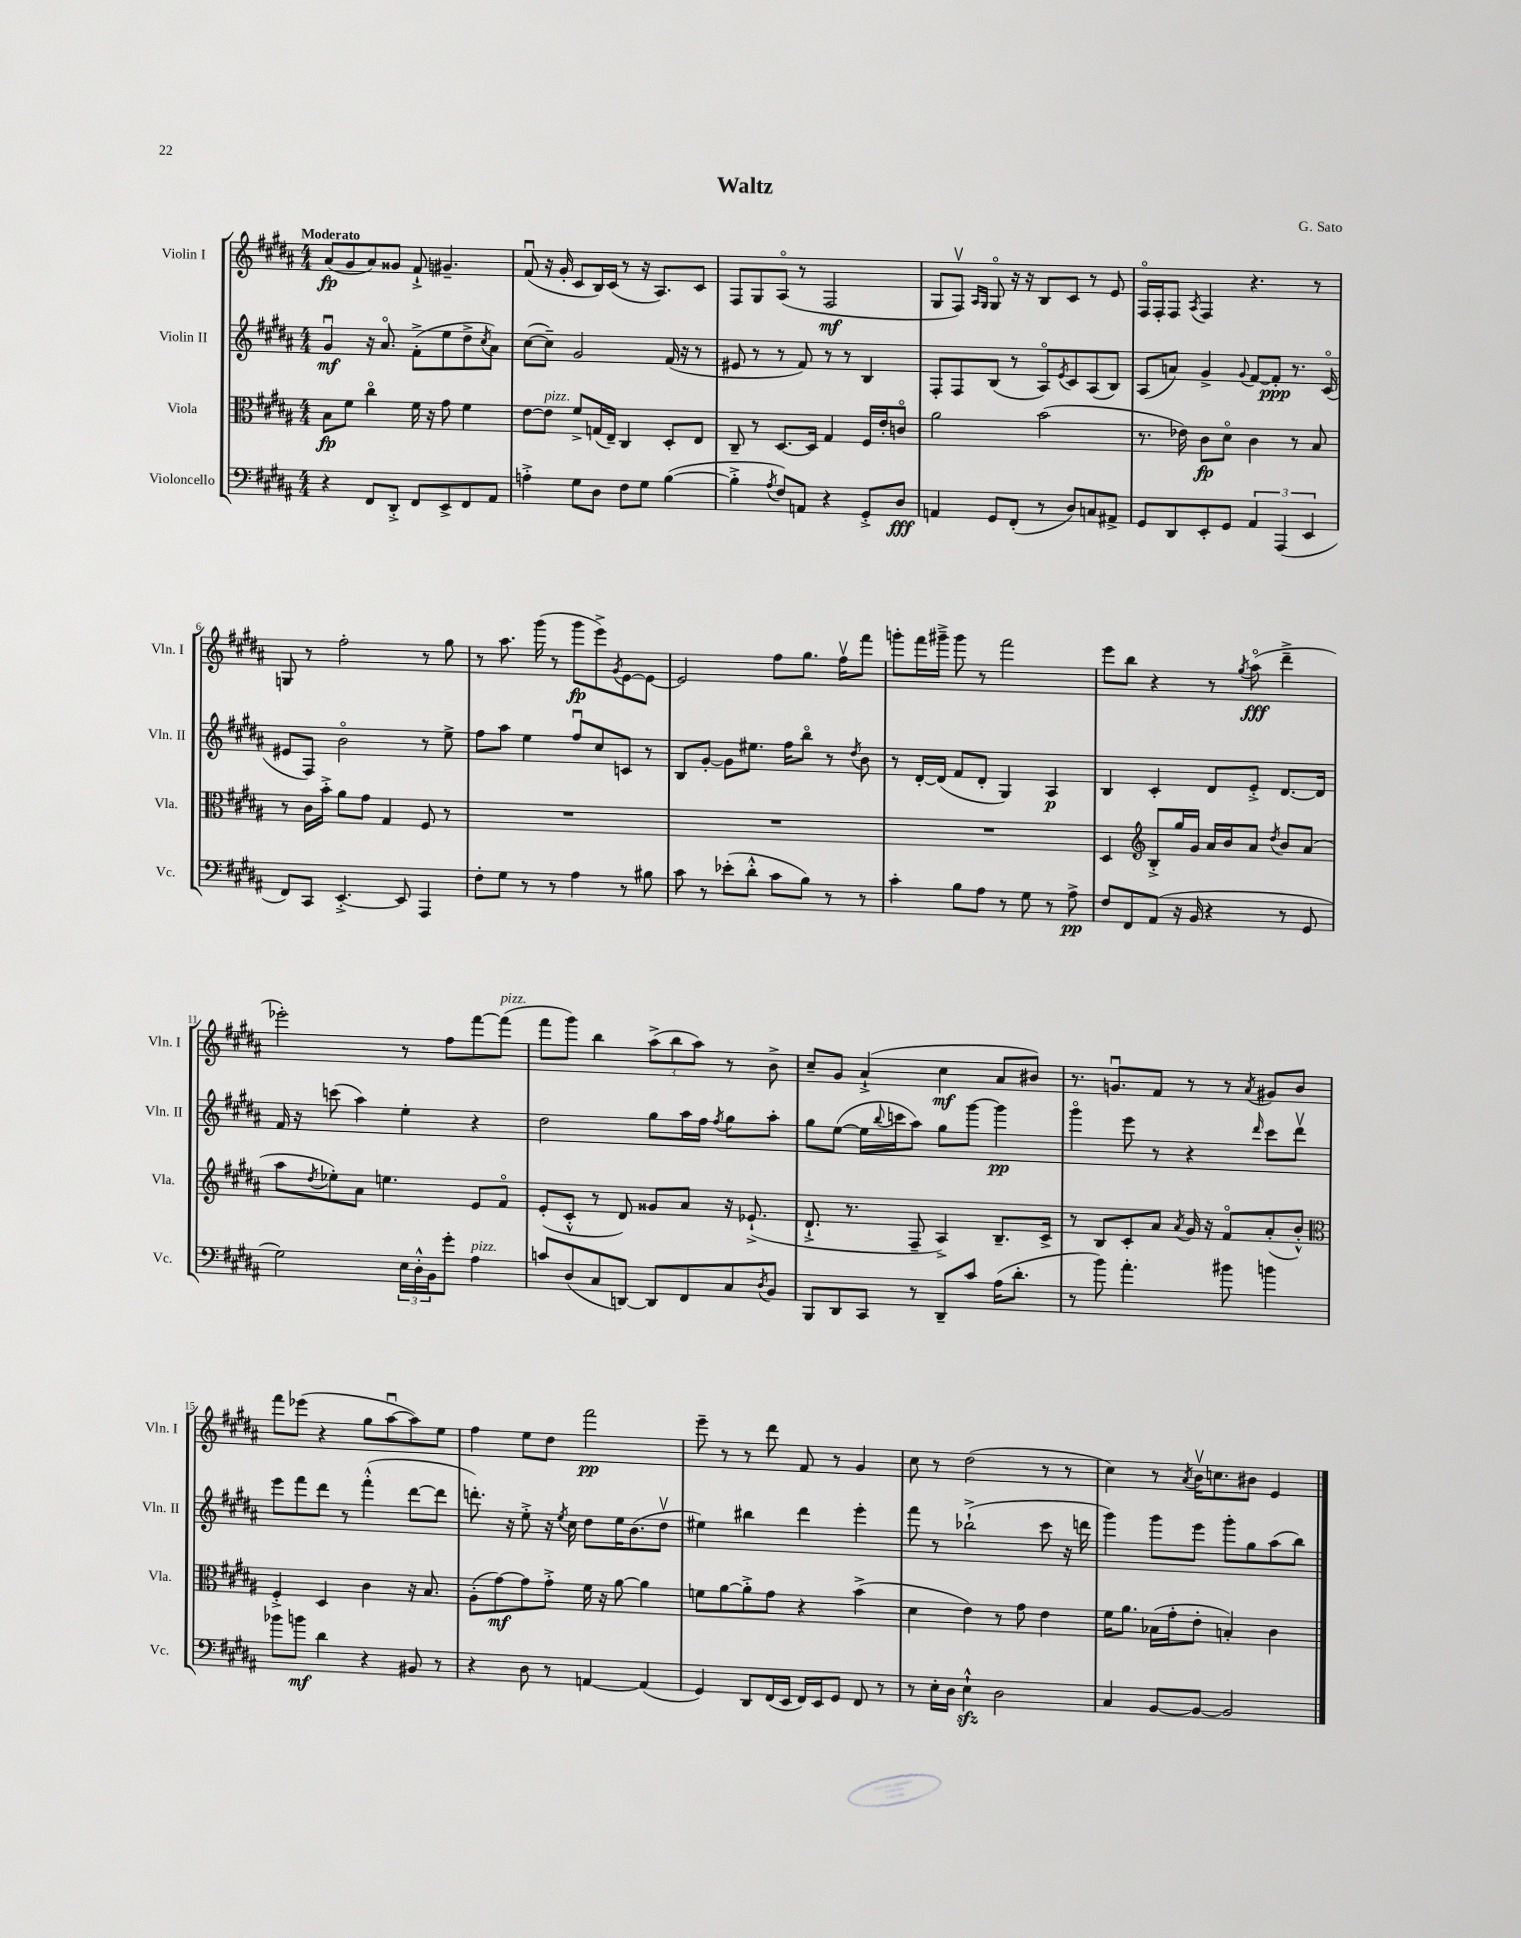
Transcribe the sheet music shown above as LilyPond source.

\header { title = "Waltz" composer = "G. Sato" }
<<
\new StaffGroup <<
\new Staff = "s0" \with { instrumentName = "Violin I" shortInstrumentName = "Vln. I" } {
    \clef treble \key b \major \numericTimeSignature \time 4/4 \tempo "Moderato"
    ais'8\fp( gis'8 ais'8) gisis'8 fis'8-!-> gis'4.-- |
    fis'8\downbow( r16 gis'16-. cis'8 b16) cis'16( r8 r16 ais8.) cis'8 |
    fis8 gis8 ais8\flageolet( r8 fis2\mf |
    gis8 fis8\upbow) \grace { ais16 gis16 } gis8\flageolet r16 r16 b8 cis'8 r8 e'8 |
    fis16\flageolet fis16-. fis8 \acciaccatura { ais8 } fis4 r4. r8 |
    g8 r8 fis''2-. r8 gis''8 |
    r8 ais''8. gis'''16( r8 gis'''8\fp e'''8->) \acciaccatura { gis'8 } e'8~ e'8~ |
    e'2 fis''8 gis''8. fis''16\upbow fis'''8 |
    g'''8-. fis'''16 gis'''16---> gis'''8 r8 fis'''2 |
    e'''8 b''8 r4 r8 \acciaccatura { gis''8 } ais''8\flageolet\fff( dis'''4---> |
    ees'''2-.) r8 fis''8 fis'''8~ fis'''8^\markup { \italic "pizz." }( |
    fis'''8 gis'''8) b''4 \tuplet 3/2 { ais''8->( b''8 ais''8) } r8 b'8-> |
    cis''8-- gis'8 ais'4-!->( cis''4\mf ais'8 bis'8) |
    r8. g'8.\downbow fis'8 r8 r8 \acciaccatura { ais'8 } gis'8 b'8 |
    fis'''8 ees'''8( r4 gis''8 ais''8~\downbow ais''8) e''8 |
    fis''4 e''8 dis''8 fis'''2\pp |
    e'''8-- r8 r8 dis'''8 fis'8 r8 gis'4 |
    cis''8 r8 dis''2( r8 r8 |
    cis''4) r8 \acciaccatura { ais'8 } b'16\upbow c''8. bis'8 e'4 \bar "|." |
}
\new Staff = "s1" \with { instrumentName = "Violin II" shortInstrumentName = "Vln. II" } {
    \clef treble \key b \major \numericTimeSignature \time 4/4
    gis'4\downbow\mf r16 ais'8.\flageolet fis'8-.->( e''8 dis''8-> \acciaccatura { cis''8 } ais'8) |
    cis''8~( cis''8--) gis'2 fis'16( r16 r8 |
    eis'8 r8 r8 fis'8) r8 r8 b4 |
    fis8-. fis8 b8( r8 ais8\flageolet) \acciaccatura { e'8 } cis'8 ais8( b8) |
    ais8( a'8) gis'4-> \appoggiatura { gis'8 } fis'8~ fis'8-.\ppp r8. cis'16\flageolet( |
    eis'8 fis8) b'2\flageolet r8 e''8-> |
    fis''8 ais''8 e''4 fis''8\downbow cis''8 c'8 r8 |
    b8 gis'8~-. gis'8 eis''8. fis''16 b''8\flageolet r8 \acciaccatura { dis''8 } b'8 |
    r8 dis'16~-. dis'16( fis'8 dis'8-. gis4) ais4\p |
    b4 cis'4-. dis'8 e'8-.-> dis'8.~ dis'16 |
    fis'16 r16 c'''8( ais''4) e''4-. r4 |
    dis''2 gis''8 ais''16 fis''16 \acciaccatura { fis''8 } gis''8 ais''8-. |
    gis''8 e''8~( e''16 \appoggiatura { b''8 } c'''16 ais''8) gis''8 gis'''8~ gis'''4\pp |
    gis'''4\flageolet e'''8 r8 r4 \grace { dis'''16 } cis'''8 dis'''8\upbow |
    e'''8 fis'''8 dis'''8 r8 fis'''4-.-^( dis'''8~ dis'''8 |
    d'''8.-.) r16 e''8-.-> r16 \acciaccatura { e''8 } cis''16 dis''8 e''16 b'8.( dis''8\upbow |
    eis''4) bis''4 dis'''4 e'''4-. |
    fis'''8 r8 bes''2-!->( cis'''8 r16 d'''16 |
    gis'''4) gis'''8 e'''8 gis'''8-. gis''8 ais''8( b''8) \bar "|." |
}
\new Staff = "s2" \with { instrumentName = "Viola" shortInstrumentName = "Vla." } {
    \clef alto \key b \major \numericTimeSignature \time 4/4
    b8\fp fis'8 cis''4\flageolet fis'16 r16 gis'8 fis'4 |
    e'8~ e'8^\markup { \italic "pizz." } fis'8-> g16( e16--) cis4 dis8-. e8 |
    cis8-- r8 dis8.~ dis16 gis4 fis16 e'16-. c'8\flageolet |
    ais'2 b'2( |
    r8. ees'16) cis'8\fp dis'8\flageolet cis'4 r8 b8 |
    r8 cis'16 b'16-.-> ais'8 gis'8 gis4 fis8 r8 |
    R1 |
    R1 |
    R1 |
    dis4 \clef treble b8-.-> gis''16 gis'16 ais'16 b'16 ais'8 \acciaccatura { dis''8 } b'8 ais'8( |
    ais''8 \acciaccatura { dis''8 } ees''8-.) ais'8 e''4. e'8 fis'8\flageolet |
    e'8-.( cis'8-.-^ r8 dis'8) gisis'8 ais'8 r16 ees'8.-!->( |
    dis'8.-!-> r8. fis8-- ais4->) b8.-- cis'16-> |
    r8 b8 cis'8-. ais'8 \acciaccatura { ais'8 } gis'16 r16 fis'8\flageolet ais'8-.( b'8-.-^) |
    \clef alto fis4-.-> dis4 cis'4 r16 b8. |
    ais8-.( gis'8~\mf) gis'8 gis'8-.-> fis'16 r16 ais'8~ ais'4 |
    f'8 ais'8~ ais'8-.-> gis'8 r4 b'4->( |
    dis'4 e'4) r8 gis'8 e'4 |
    fis'16 ais'8. bes16( gis'16-. e'8-. b4-.) cis'4 \bar "|." |
}
\new Staff = "s3" \with { instrumentName = "Violoncello" shortInstrumentName = "Vc." } {
    \clef bass \key b \major \numericTimeSignature \time 4/4
    r4 fis,8 dis,8-.-> fis,8 e,8-> fis,8 ais,8 |
    a4-.-> gis8 dis8 fis8 gis8 b4~( |
    b4-.-> \acciaccatura { ais8 } fis8) a,8 r4 gis,8-.-> dis8\fff |
    a,4 gis,8 fis,8-.( r8 dis8) c8 ais,8-> |
    gis,8 dis,8 e,8-. gis,8 \tuplet 3/2 { ais,4 ais,,4( e,4 } |
    fis,8) cis,8 e,4.~-.-> e,8 ais,,4 |
    fis8-. gis8 r8 r8 ais4 r8 bis8 |
    cis'8 r8 ees'8-.( dis'8-.-^ cis'8 b8) r8 r8 |
    cis'4-. b8 ais8 r8 gis8 r8 ais8->\pp |
    fis8 fis,8 ais,8( r16 b,16 r4 r8 gis,8 |
    gis2) \tuplet 3/2 { e16 dis16-.-^ b,16 } gis'8-. ais4^\markup { \italic "pizz." } |
    c'8 dis8( cis8 d,8~) d,8 fis,8 cis8 \acciaccatura { dis8 } b,8 |
    b,,8 dis,8 cis,8 r8 dis,8-- cis'8 ais16( dis'8.-. |
    r8 b'8) ais'4.-. bis'8 b'4 |
    bes'8 b'8\mf dis'4 r4 bis,8 r8 |
    r4 dis8 r8 a,4~ a,4( |
    gis,4) dis,8 fis,16( e,16 fis,16) e,16 gis,8 fis,8 r8 |
    r8 e16-. dis16 e4-!-^\sfz dis2 |
    cis4 b,8~ b,8~ b,2 \bar "|." |
}
>>
>>
